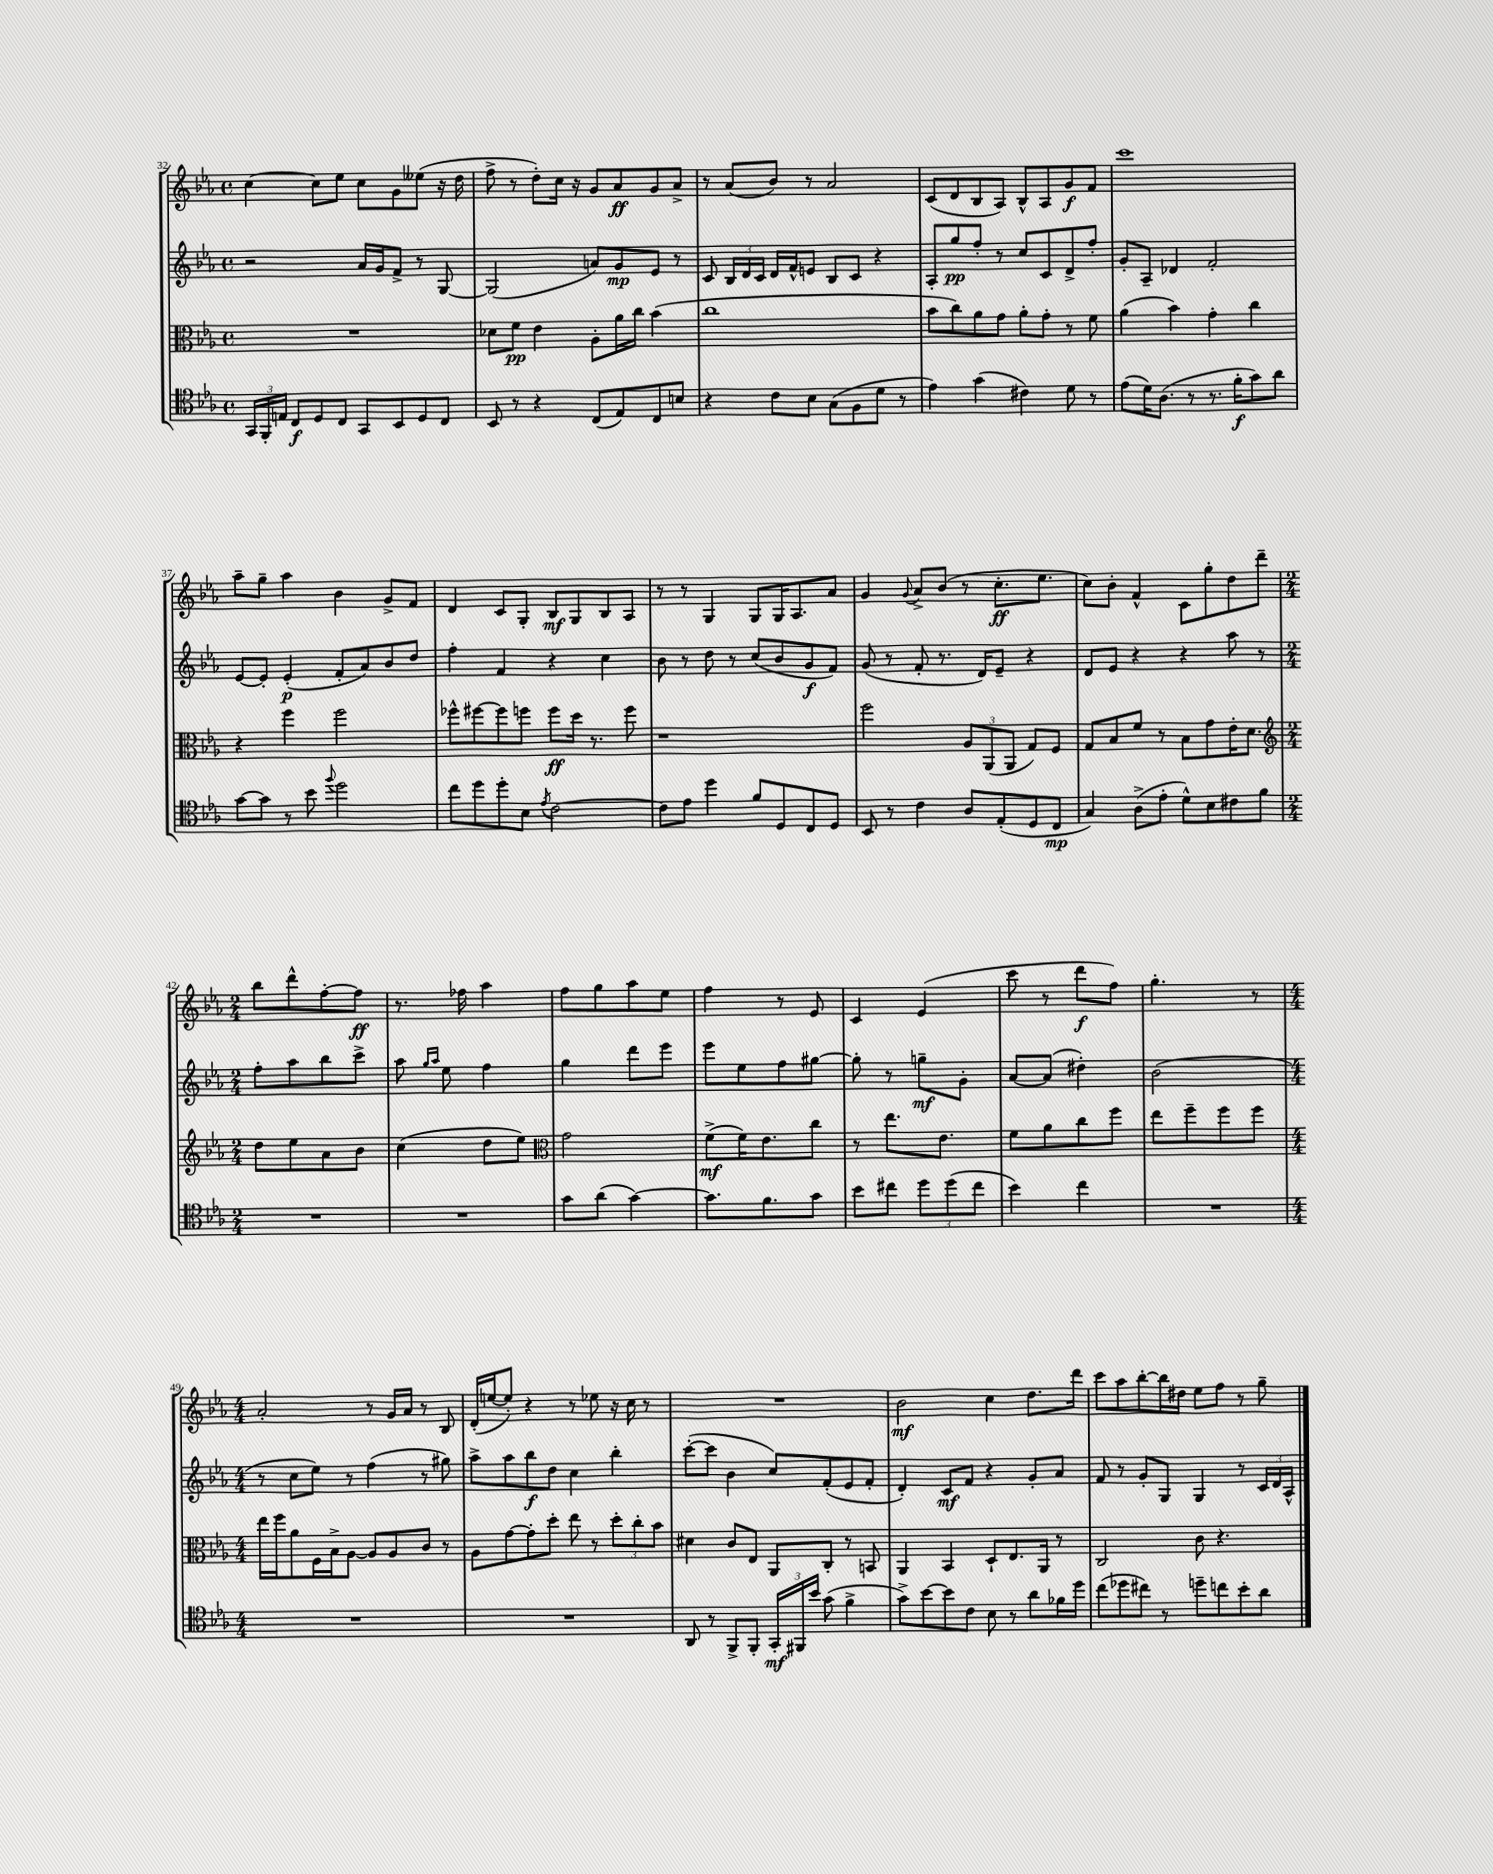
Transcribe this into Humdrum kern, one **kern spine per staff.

**kern	**kern	**kern	**kern
*staff4	*staff3	*staff2	*staff1
*clefC4	*clefC3	*clefG2	*clefG2
*k[b-e-a-]	*k[b-e-a-]	*k[b-e-a-]	*k[b-e-a-]
*M4/4	*M4/4	*M4/4	*M4/4
*met(c)	*met(c)	*met(c)	*met(c)
24GG	1r	2r	[4cc
24FF'	.	.	.
24E	.	.	.
8C	.	.	.
8D	.	.	8cc]
8C	.	.	8ee-
8GG	.	16a-	8cc
.	.	16g	.
8BB-	.	8f^	8g
8D	.	8r	(8ee--
8C	.	[8G	16r
.	.	.	16dd
=	=	=	=
8BB-	8d-	(2G]	8ff^
8r	8f	.	8r
4r	4e-	.	8dd')
.	.	.	16cc
.	.	.	16r
(8C	8A-'	8a)	8g
8E-)	16a-	8g	8a-
.	16cc	.	.
8C	(4b-	8e-	8g
8B	.	8r	8a-^
=	=	=	=
4r	1cc	8c	8r
.	.	24B-	(8a-
.	.	24d	.
.	.	24c	.
8c	.	16d	8b-)
.	.	16f^^	.
8B-	.	8e	8r
(8G	.	8B-	2a-
8F	.	8c	.
8d	.	4r	.
8r	.	.	.
=	=	=	=
4e-)	8b-	8A-'	(8c
.	8cc)	8gg	8d
(4g	8a-	8ff'	8B-
.	8g	8r	8A-)
4c#)	8a-'	8cc	8B-^^
.	8g'	8c	8A-
8d	8r	8d^	8g
8r	8f	8ff'	8f
=	=	=	=
(8e-	(4a-	8g'	1ccc
16d)	.	8A-~	.
(8.A-	.	.	.
.	4b-)	4d-	.
8r	.	.	.
8.r	4g'	2f'	.
16f'	.	.	.
8g)	4cc	.	.
8a-	.	.	.
=	=	=	=
[8g	4r	[8e-	8aa-~
8g]	.	8e-']	8gg~
8r	4ff	(4e-'	4aa-
8b-	.	.	.
8qqff	.	.	.
2dd	2ff	8f'	4b-
.	.	8a-)	.
.	.	8b-	8g^
.	.	8dd	8f
=	=	=	=
8cc	8ff-^^	4ff'	4d
8dd	[8ff#	.	.
8dd'	8ff#]	4f	8c
8B-	8ff	.	8G'
8qe-	.	.	.
[2c	8ff	4r	8B-
.	16dd	.	8G
.	8.r	.	.
.	.	4cc	8B-
.	8ff	.	8A-
=	=	=	=
8c]	1r	8b-	8r
8e-	.	8r	8r
4dd	.	8dd	4G
.	.	8r	.
8f	.	(8cc	8G
8D	.	8b-	16G
.	.	.	8.A-
8C	.	8g	.
8D	.	8f)	8a-
=	=	=	=
8BB-	2ff	(8g	4g
8r	.	8r	.
.	.	.	8qqg
4c	.	8f'	8a-^
.	.	8.r	(8b-
8A-	12A-	.	8r
.	.	16d)	.
.	(12AA-	.	.
(8E-'	.	8e-~	8.cc'
.	12AA-	.	.
8D	8G)	4r	.
.	.	.	8.ee-
8C	8F	.	.
=	=	=	=
4G)	8G	8d	8cc)
.	8B-	8e-	8b-'
(8A-^	8f	4r	4f^^
8e-'	8r	.	.
8d^^)	8B-	4r	8c
8B-	8g	.	8gg'
8c#	16e-'	8aa-	8dd
.	8.d	.	.
8f	.	8r	8ddd~
=	=	=	=
*	*clefG2	*	*
*M2/4	*M2/4	*M2/4	*M2/4
2r	8dd	8ff'	8bb-
.	8ee-	8aa-	8ddd^^
.	8a-	8bb-	[8ff'
.	8b-	8ccc^	8ff]
=	=	=	=
2r	(4cc	8aa-	8.r
.	.	16qqgg	.
.	.	16qqaa-	.
.	.	8ee-	.
.	.	.	16ff-
.	8dd	4ff	4aa-
.	8ee-)	.	.
=	=	=	=
*	*clefC3	*	*
8g	2g	4gg	8ff
(8a-	.	.	8gg
[4g)	.	8ddd	8aa-
.	.	8eee-	8ee-
=	=	=	=
8.g]	(8f^	8eee-	4ff
.	16f)	8ee-	.
8.f	8.e-	.	.
.	.	8ff	8r
8g	8cc	[8gg#	8e-
=	=	=	=
8b-	8r	8gg#']	4c
8cc#	8.ee-	8r	.
12dd	.	8gg~	(4e-
.	8.e-	.	.
(12dd	.	.	.
.	.	8g'	.
12cc#	.	.	.
=	=	=	=
4b-)	8f	[8a-	8ccc
.	8a-	(8a-]	8r
4cc	8cc	4dd#')	8ddd
.	8ff	.	8ff)
=	=	=	=
2r	8ee-	(2b-	4.gg'
.	8ff~	.	.
.	8ff	.	.
.	8ff	.	8r
=	=	=	=
*M4/4	*M4/4	*M4/4	*M4/4
1r	16ee-	8r	2a-'
.	16ff	.	.
.	8a-	8cc	.
.	16F	8ee-)	.
.	16B-^	.	.
.	[8A-	8r	.
.	8A-]	(4ff	8r
.	8A-	.	16g
.	.	.	16a-
.	8c	8r	8r
.	8r	8gg#)	8B-
=	=	=	=
1r	8A-	8aa-^	(16d'
.	.	.	[16ee
.	[8g	8aa-	8ee'])
.	8g']	8bb-	4r
.	8dd'	8dd	.
.	8ee-	4cc	8r
.	8r	.	8ee-
.	12dd'	4bb-'	16r
.	.	.	16cc
.	12cc'	.	.
.	.	.	8r
.	12b-	.	.
=	=	=	=
8AA-	4d#	([8ccc'	1r
8r	.	8ccc]	.
8FF^	8c	4b-	.
8FF'	8E-	.	.
24GG'	8AA-	8cc)	.
24FF#	.	.	.
24b-	.	.	.
(8g	8C'	(8f'	.
4f^	8r	8e-	.
.	8BB	8f'	.
=	=	=	=
8g^)	4AA-	4d')	2b-
[8b-	.	.	.
8b-]	4BB-	8c	.
8c	.	8f	.
8B-	8D`	4r	4cc
8r	8.E-	.	.
8a-	.	8g'	8.dd
.	16AA-	.	.
16f-	8r	8a-	.
16dd	.	.	16ddd
=	=	=	=
(8cc	2C	8f	8ccc
8dd-	.	8r	8aa-
8cc#)	.	8g'	[8bb-'
8r	.	8G	16bb-]
.	.	.	16dd#
8dd~	8c	4G	8ee-
8cc	4.r	.	8ff
8b-'	.	8r	8r
8a-	.	24c	8gg~
.	.	24d	.
.	.	24A-^^	.
==	==	==	==
*-	*-	*-	*-
